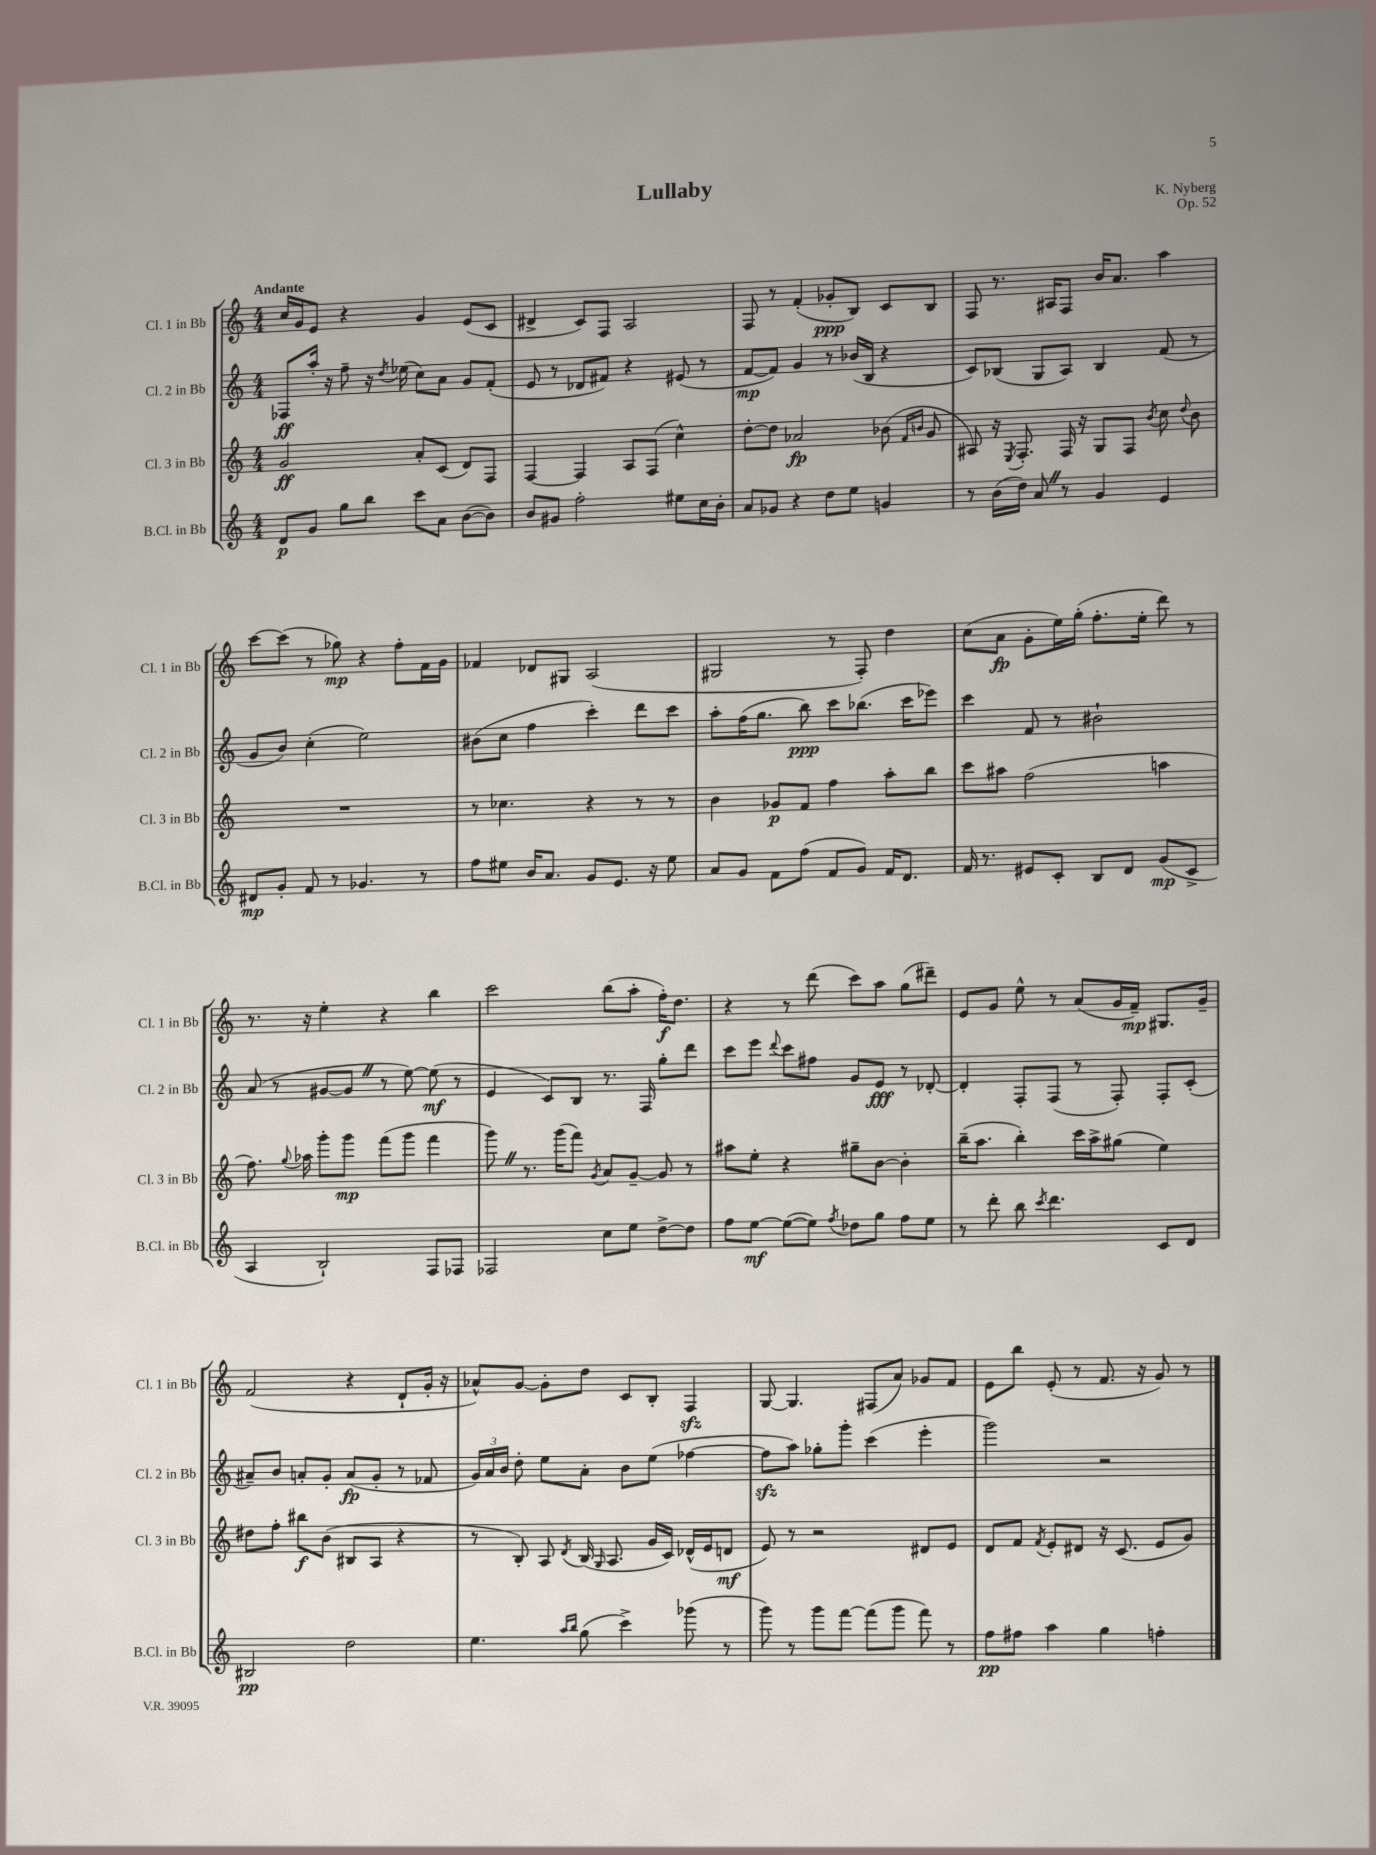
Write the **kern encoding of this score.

**kern	**kern	**kern	**kern
*staff4	*staff3	*staff2	*staff1
*clefG2	*clefG2	*clefG2	*clefG2
*k[]	*k[]	*k[]	*k[]
*M4/4	*M4/4	*M4/4	*M4/4
8d	2g	8F-	16cc
.	.	.	16g
8g	.	16aa'	8e
.	.	16r	.
8gg	.	8ff~	4r
8bb	.	16r	.
.	.	8qdd	.
.	.	(16ee-	.
8ccc	8a'	8cc)	4g
8a	(8c	8a	.
([8b	8d)	8g	(8e
8b])	8F	(8f'	8c
=	=	=	=
8b	[4F	8e	4d#^
8g#	.	8r	.
2ff'	4F]	8d-	8c)
.	.	8f#)	8F
.	8A	4r	2A
.	(8F	.	.
8ee#	4cc^^)	(8e#	.
16cc	.	8r	.
16b'	.	.	.
=	=	=	=
8a	[8dd'	[8f	8F
8g-	8dd]	8f])	8r
4r	2a-	4g	(4f'
8dd	.	8r	8g-'
8ee	.	(16b-	8B)
.	.	16B	.
4g	(8b-	4r	8c
.	16qqf	.	.
.	16qqb	.	.
.	8g	.	8B
=	=	=	=
8r	8A#)	8c)	8F
(16b	16r	(8B-	8.r
.	8qE	.	.
16dd)	8.F'	.	.
8a	.	8G	.
.	.	.	16A#
8r	16F	8A)	8F
.	16r	.	.
4g	8G	4B-	16b
.	.	.	8.a
.	8F	.	.
.	8qb	.	.
4e	8cc	(8f	4aa
.	8qqdd	.	.
.	8b	8r	.
=	=	=	=
8d#	1r	8g	[8ccc
8g'	.	8b)	(8ccc]
8f	.	(4cc'	8r
8r	.	.	8gg-)
4.g-	.	2ee)	4r
.	.	.	8ff'
8r	.	.	16f
.	.	.	16g
=	=	=	=
8ff	8r	(8b#	4f-
8ee#	4.cc-	8cc	.
16b	.	4ff	8d-
8.a	.	.	.
.	.	.	8G#
8g	4r	4ccc')	(2A
8.e	.	.	.
.	8r	8ddd	.
16r	.	.	.
8ee#	8r	8ccc	.
=	=	=	=
8a	4b	8aa'	2G#
8g	.	(16ff	.
.	.	8.gg	.
8f	8g-	.	.
(8ff	8f	8bb)	.
8f	4ff	8ccc	8r
8g)	.	(8.bb-	8F')
16f	8aa'	.	4dd
8.d	.	16ccc	.
.	8bb	8eee-)	.
=	=	=	=
16f	8ccc	4ccc	(8cc
8.r	.	.	.
.	8aa#	.	8a
8e#	(2ff	8f	8g'
8c'	.	8r	16ee)
.	.	.	(16gg'
8B	.	2b#`	8.ff'
8d	.	.	.
.	.	.	16ee'
(8g	4aa	.	8ddd)
8c^	.	.	8r
=	=	=	=
4A	8.ff)	(8a	8.r
.	.	8r	.
.	8qqgg	.	.
.	16aa-	.	16r
2B`)	8ggg'	[8g#	4ee'
.	8ggg	8g#]	.
.	(8fff	8r	4r
.	8ggg	[8ee)	.
8F	4fff	(8ee]	4bb
8F-	.	8r	.
=	=	=	=
2F-	8ggg)	4e	2ccc
.	8.r	.	.
.	.	8c)	.
.	(16ggg	.	.
.	8fff)	8B	.
.	8qg	.	.
8cc	8a	8.r	(8bb
8ee	[8g~	.	8aa'
.	.	16F	.
[8dd^	8g]	8gg'	16ff')
.	.	.	8.dd
8dd]	8r	8ddd	.
=	=	=	=
8ff	8aa#	8ccc	4r
[8ee	8ee'	8eee	.
.	.	8qqddd	.
(8ee_	4r	8ccc	8r
8ee])	.	8ff#	(8ddd
8qff	.	.	.
8dd-	8gg#~	8g	8ccc)
8gg	[8b	8e	8aa
8ff	4b']	8r	(8gg
8ee	.	[8d-'	8ddd#~)
=	=	=	=
8r	(16bb~	4d-']	8e
.	8.aa	.	.
8ddd'	.	.	8g
8bb	4bb')	8F'	8ee^^
8qccc	.	.	.
4.ddd	.	(8F	8r
.	16ccc	8r	(8a
.	16aa^	.	.
.	(8gg#	8F')	16g
.	.	.	16f~)
8c	4ee)	8F'	8.G#
8d	.	(8c'	.
.	.	.	16g~
=	=	=	=
2B#	8dd#	8a#~)	(2f
.	8ff'	8b	.
.	8bb#	8a'	.
.	(8b	8g'	.
2dd	8B#	(8a	4r
.	8A	8g'	.
.	4r	8r	8d`
.	.	8f-	16g'
.	.	.	16r
=	=	=	=
4.ee	8r	24g)	8a-^^)
.	.	24a	.
.	.	24b	.
.	8B')	8dd'	[8g
.	8A	8ee	8g']
16qqaa	.	.	.
16qqbb	8qd	.	.
(8gg	(16B	8a'	8dd
.	16qqG	.	.
.	8.A	.	.
4ccc^)	.	8b	8c
.	16g	(8ee	8B'
.	16c)	.	.
(8ggg-	(16d-^^	[4ff-	4F
.	16e	.	.
8r	8d	.	.
=	=	=	=
8ggg)	8e)	8ff-]	[8G
8r	8r	8aa)	4.G]
8ggg	2r	8gg-'	.
[8fff	.	8ggg'	.
(8fff]	.	(4ccc	(8F#
8ggg	.	.	8a)
8fff)	8d#	4eee'	8g-
8r	8e	.	8f
=	=	=	=
8ff	8d	2ggg)	8e
8ff#	8f	.	8bb
.	8qf	.	.
4aa	8e'	.	(8e'
.	8d#	.	8r
4gg	16r	2r	8.f
.	(8.c	.	.
.	.	.	16r
4ff'	8e	.	8g)
.	8g)	.	8r
==	==	==	==
*-	*-	*-	*-
